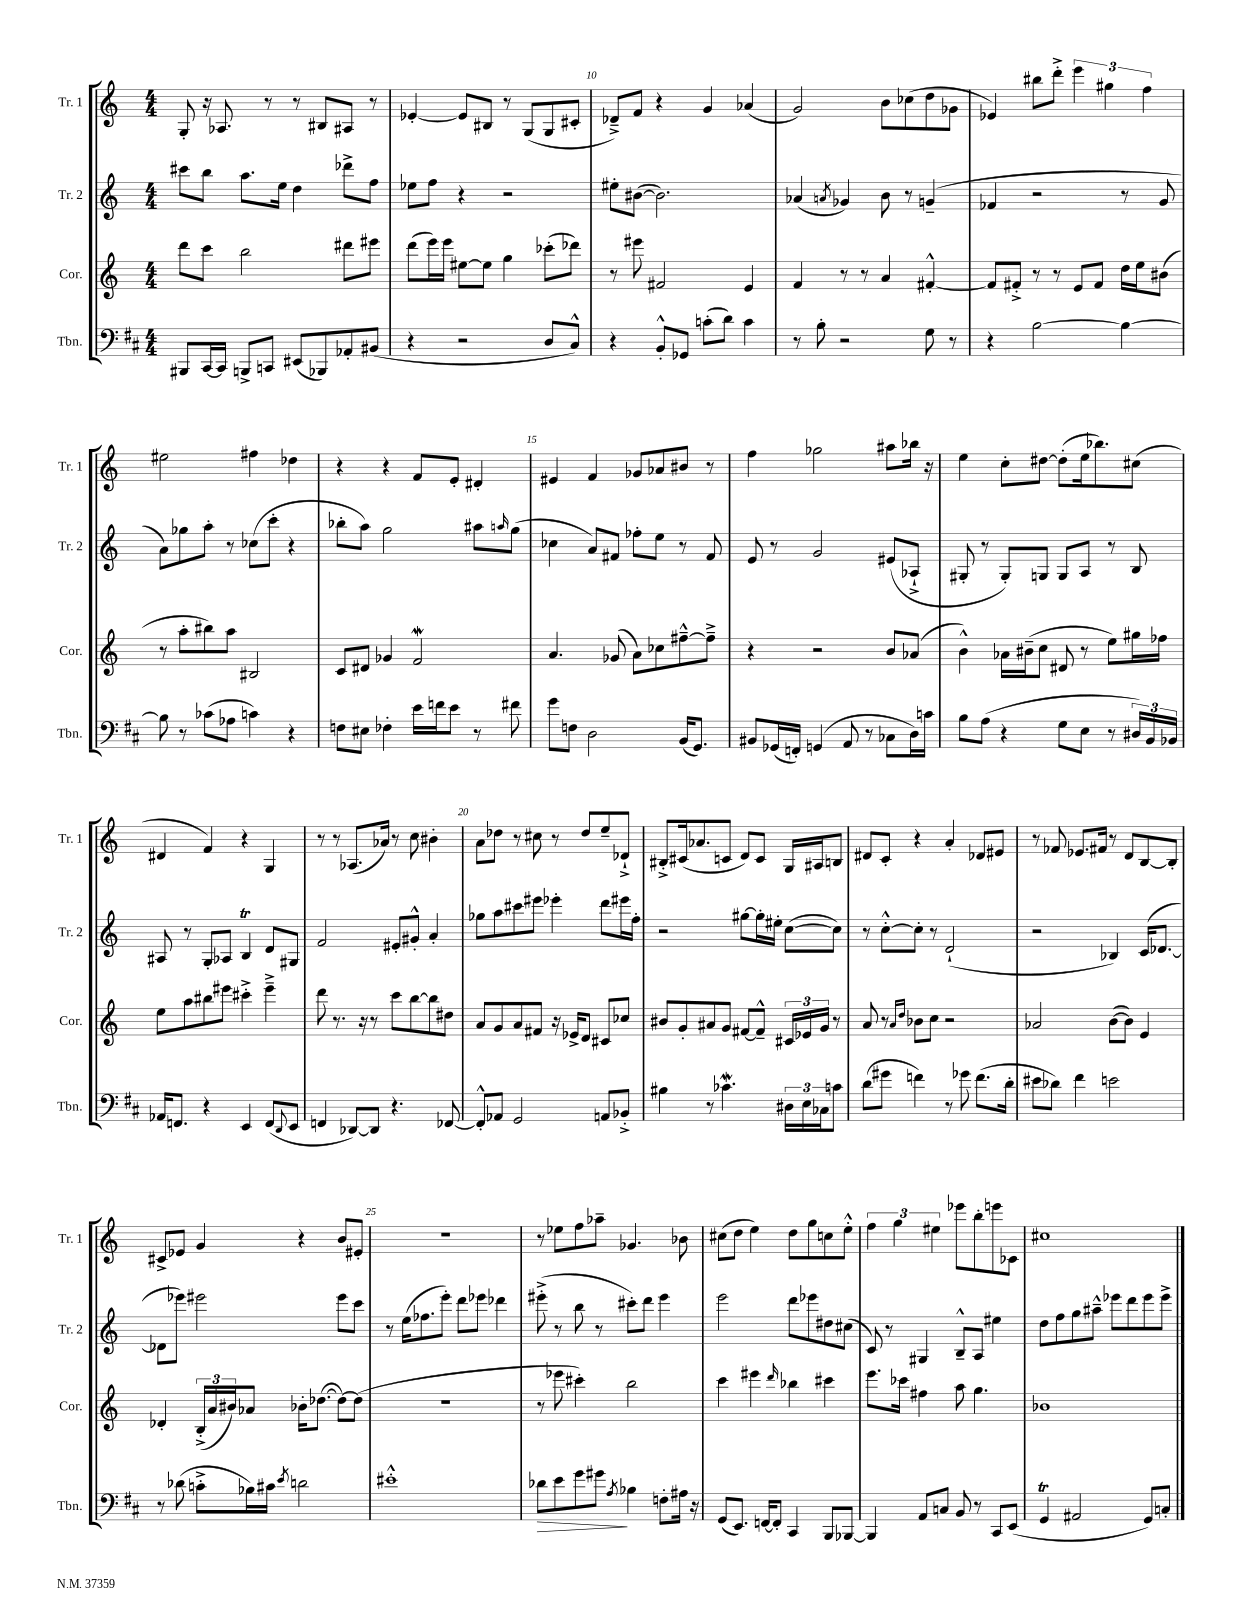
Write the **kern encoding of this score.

**kern	**kern	**kern	**kern
*staff4	*staff3	*staff2	*staff1
*clefF4	*clefG2	*clefG2	*clefG2
*k[f#c#]	*k[]	*k[]	*k[]
*M4/4	*M4/4	*M4/4	*M4/4
8BBB#	8ddd	8ccc#	8G'
[16CC#	8ccc	8bb	16r
16CC#]	.	.	8.A-
8BBB^	2bb	8.aa	.
8CC	.	.	8r
.	.	16ee	.
(8EE#	.	4dd	8r
8BBB-)	.	.	8B#
8AA-'	8ddd#	8ddd-^	8A#
(8BB#	8eee#	8ff	8r
=	=	=	=
4r	(8ddd	8ee-	[4e-'
.	16eee)	8ff	.
.	16eee	.	.
2r	[8ee#	4r	8e-]
.	8ee#]	.	8B#
.	4gg	2r	8r
.	.	.	(8G
8D	(8ccc-'	.	8G
8C#^^)	8ddd-)	.	8c#'
=	=	=	=
4r	8r	8ee#'	8d-~^)
.	8eee#	([8b#	8f
8BB'^^	2f#	2.b#])	4r
8GG-	.	.	.
(8c'	.	.	4g
8d)	.	.	.
4c	4e	.	(4a-
=	=	=	=
8r	4f	(4a-	2g)
8B'	.	.	.
.	.	8qa	.
2r	8r	4g-)	.
.	8r	.	.
.	4a	8b	8b
.	.	8r	(8cc-
8G	[4f#'^^	(4g~	8dd
8r	.	.	8g-
=	=	=	=
4r	8f#]	4f-	4e-)
.	8f#'^	.	.
[2B	8r	2r	8bb#
.	8r	.	8ddd'^
.	8e	.	6eee
.	8f#	.	.
.	.	.	6gg#
4B_	16dd	8r	.
.	16ee	.	.
.	.	.	6ff
.	(8b#	8g	.
=	=	=	=
8B]	8r	8a)	2ee#
8r	8aa'	8gg-	.
(8c-	8bb#)	8aa'	.
8A-	8aa	8r	.
4c)	2B#	(8cc-	4ff#
.	.	8ccc'	.
4r	.	4r	4dd-
=	=	=	=
8F	8c	8bb-'	4r
8E#	8d#	8aa)	.
4F-'	4g-	2gg	4r
16e	2f	.	8f
16f	.	.	.
8e	.	.	8e'
8r	.	8aa#	4d#'
.	.	16qqaa	.
8f#	.	(8gg	.
=	=	=	=
8g	4.a	4cc-	4e#
8F	.	.	.
2D	.	8a)	4f
.	(8g-	8f#	.
.	8a)	8ff-'	8g-
.	8cc-	8ee	8a-
(16BB	[8ff#~^^	8r	8b#
8.GG)	.	.	.
.	8ff#~^]	8f#	8r
=	=	=	=
8BB#	4r	8e	4ff
(16GG-	.	8r	.
16FF')	.	.	.
(4GG	2r	2g	2gg-
8AA	.	.	.
8r	.	.	.
8C-	8b	(8e#	8aa#
16D)	(8a-	8A-`^	16bb-
16c	.	.	16r
=	=	=	=
8B	4b^^)	8G#'	4ee
(8A	.	8r	.
4r	16a-	8G#')	8cc'
.	(16b#~	.	.
.	8cc	8G	[8dd#
8G	8d#	8G	(8dd#']
8E	8r	8A	16ee
.	.	.	8.bb-)
8r	8ee)	8r	.
24D#)	16gg#	8B	(8cc#
24BB	.	.	.
.	16ff-	.	.
24BB-	.	.	.
=	=	=	=
16AA-	8ee	8A#	4d#
8.FF	.	.	.
.	8aa	8r	.
4r	8bb#	8G'	4f)
.	8eee#	8A-	.
4EE	4ccc#'^	4B	4r
(8FF	4eee#~^	8d	4G
8qqDD	.	.	.
8EE	.	8G#	.
=	=	=	=
4FF	8ddd	2f	8r
.	8.r	.	8r
[8DD-)	.	.	(8.A-
.	16r	.	.
8DD-]	8r	.	.
.	.	.	16a-)
4.r	8ccc	8e#'	8r
.	[8bb	8g#'^^	8cc
.	8bb]	4a'	4b#'
[8FF-	8dd#	.	.
=	=	=	=
8FF-'^^]	8a	8gg-	8a
8AA-	8g	8aa	8dd-
2GG	8a	8ccc#	8r
.	8f#	8eee#	8cc#
.	16r	4eee-'	8r
.	16e-^	.	.
.	8d	.	8dd-
8AA	8c#	8ddd	8ee~
8BB-'^	8cc-	16eee#	8d-`^
.	.	16ff'	.
=	=	=	=
4B#	8b#	2r	8B#'^
.	8g'	.	(16c#
.	.	.	8.a-
8r	8a#	.	.
4.c-	8g	.	8c
.	[8f#	[8gg#	8d)
.	8f#~^^]	16gg#']	8c
.	.	16ee#'	.
24D#	24c#	([8cc	16G
24E	24e-	.	.
.	.	.	16A#
24C-	24g	.	.
8c	8r	8cc])	8B
=	=	=	=
(8d	8a	8r	8d#
8g#	8r	[8cc'^^	8c'
.	16qqa	.	.
.	16qqdd	.	.
4f)	8b-	8cc']	4r
.	8cc	8r	.
8r	2r	(2d`	4a'
8g-	.	.	.
(8.f	.	.	8d-
.	.	.	8e#
16d'	.	.	.
=	=	=	=
8e#	2a-	2r	8r
8d-)	.	.	8f-
4f#	.	.	8.e-
.	.	.	16f#
2e	([8b	4B-)	8r
.	8b])	.	8d
.	4e	(16c	[8B
.	.	[8.d-	.
.	.	.	8B']
=	=	=	=
8r	4d-'	8d-]	8c#^
(8d-	.	8eee-)	8e-
8c'^	(24B'^	2eee#	4g
.	24a	.	.
.	24b#)	.	.
16B-)	8a-	.	.
16c#	.	.	.
8qe	.	.	.
2d	16b-'	.	4r
.	([8.dd-	.	.
.	8dd-_)	8eee#	8b
.	(8dd-]	8ccc	8e#'
=	=	=	=
1e#'^^	1r	8r	1r
.	.	(16ee	.
.	.	8.ff-	.
.	.	8eee')	.
.	.	8ddd	.
.	.	8eee-	.
.	.	4ddd-	.
=	=	=	=
8d-	8r	(8eee#'^	8r
8e	8eee-	8r	8ee-
8g	4ccc#')	8bb	8ff
8g#	.	8r	8aa-~
8qA	.	.	.
4B-	2bb	8ccc#')	4.g-
.	.	8ddd	.
8F'	.	4eee#	.
16A#	.	.	8b-
16r	.	.	.
=	=	=	=
(8GG	4ccc	2eee	(8cc#
8.EE)	.	.	8dd
.	4eee#	.	4ee)
[16FF	.	.	.
8FF']	.	.	.
.	16qqddd	.	.
4CC#	4bb-	8ddd	8dd
.	.	8eee-	8gg
8BBB	4ccc#	8dd#	8cc
[8BBB-	.	(8cc#	8ee'^^
=	=	=	=
4BBB-]	8.eee	8c)	6ff
.	.	8r	.
.	.	.	6gg
.	16ccc-	.	.
8AA	4ff#	4G#	.
.	.	.	6ee#
8C	.	.	.
8BB	8aa	8B~^^	8eee-
8r	4.gg	8A	8bb'
8CC#	.	4ee#	8eee
(8EE	.	.	8c-
=	=	=	=
4GG	1b-	8dd	1cc#
.	.	8ff	.
2AA#	.	8gg	.
.	.	8aa#~^^	.
.	.	8eee-	.
.	.	8ddd	.
8GG)	.	8eee-	.
8C'	.	8eee-^	.
==	==	==	==
*-	*-	*-	*-
